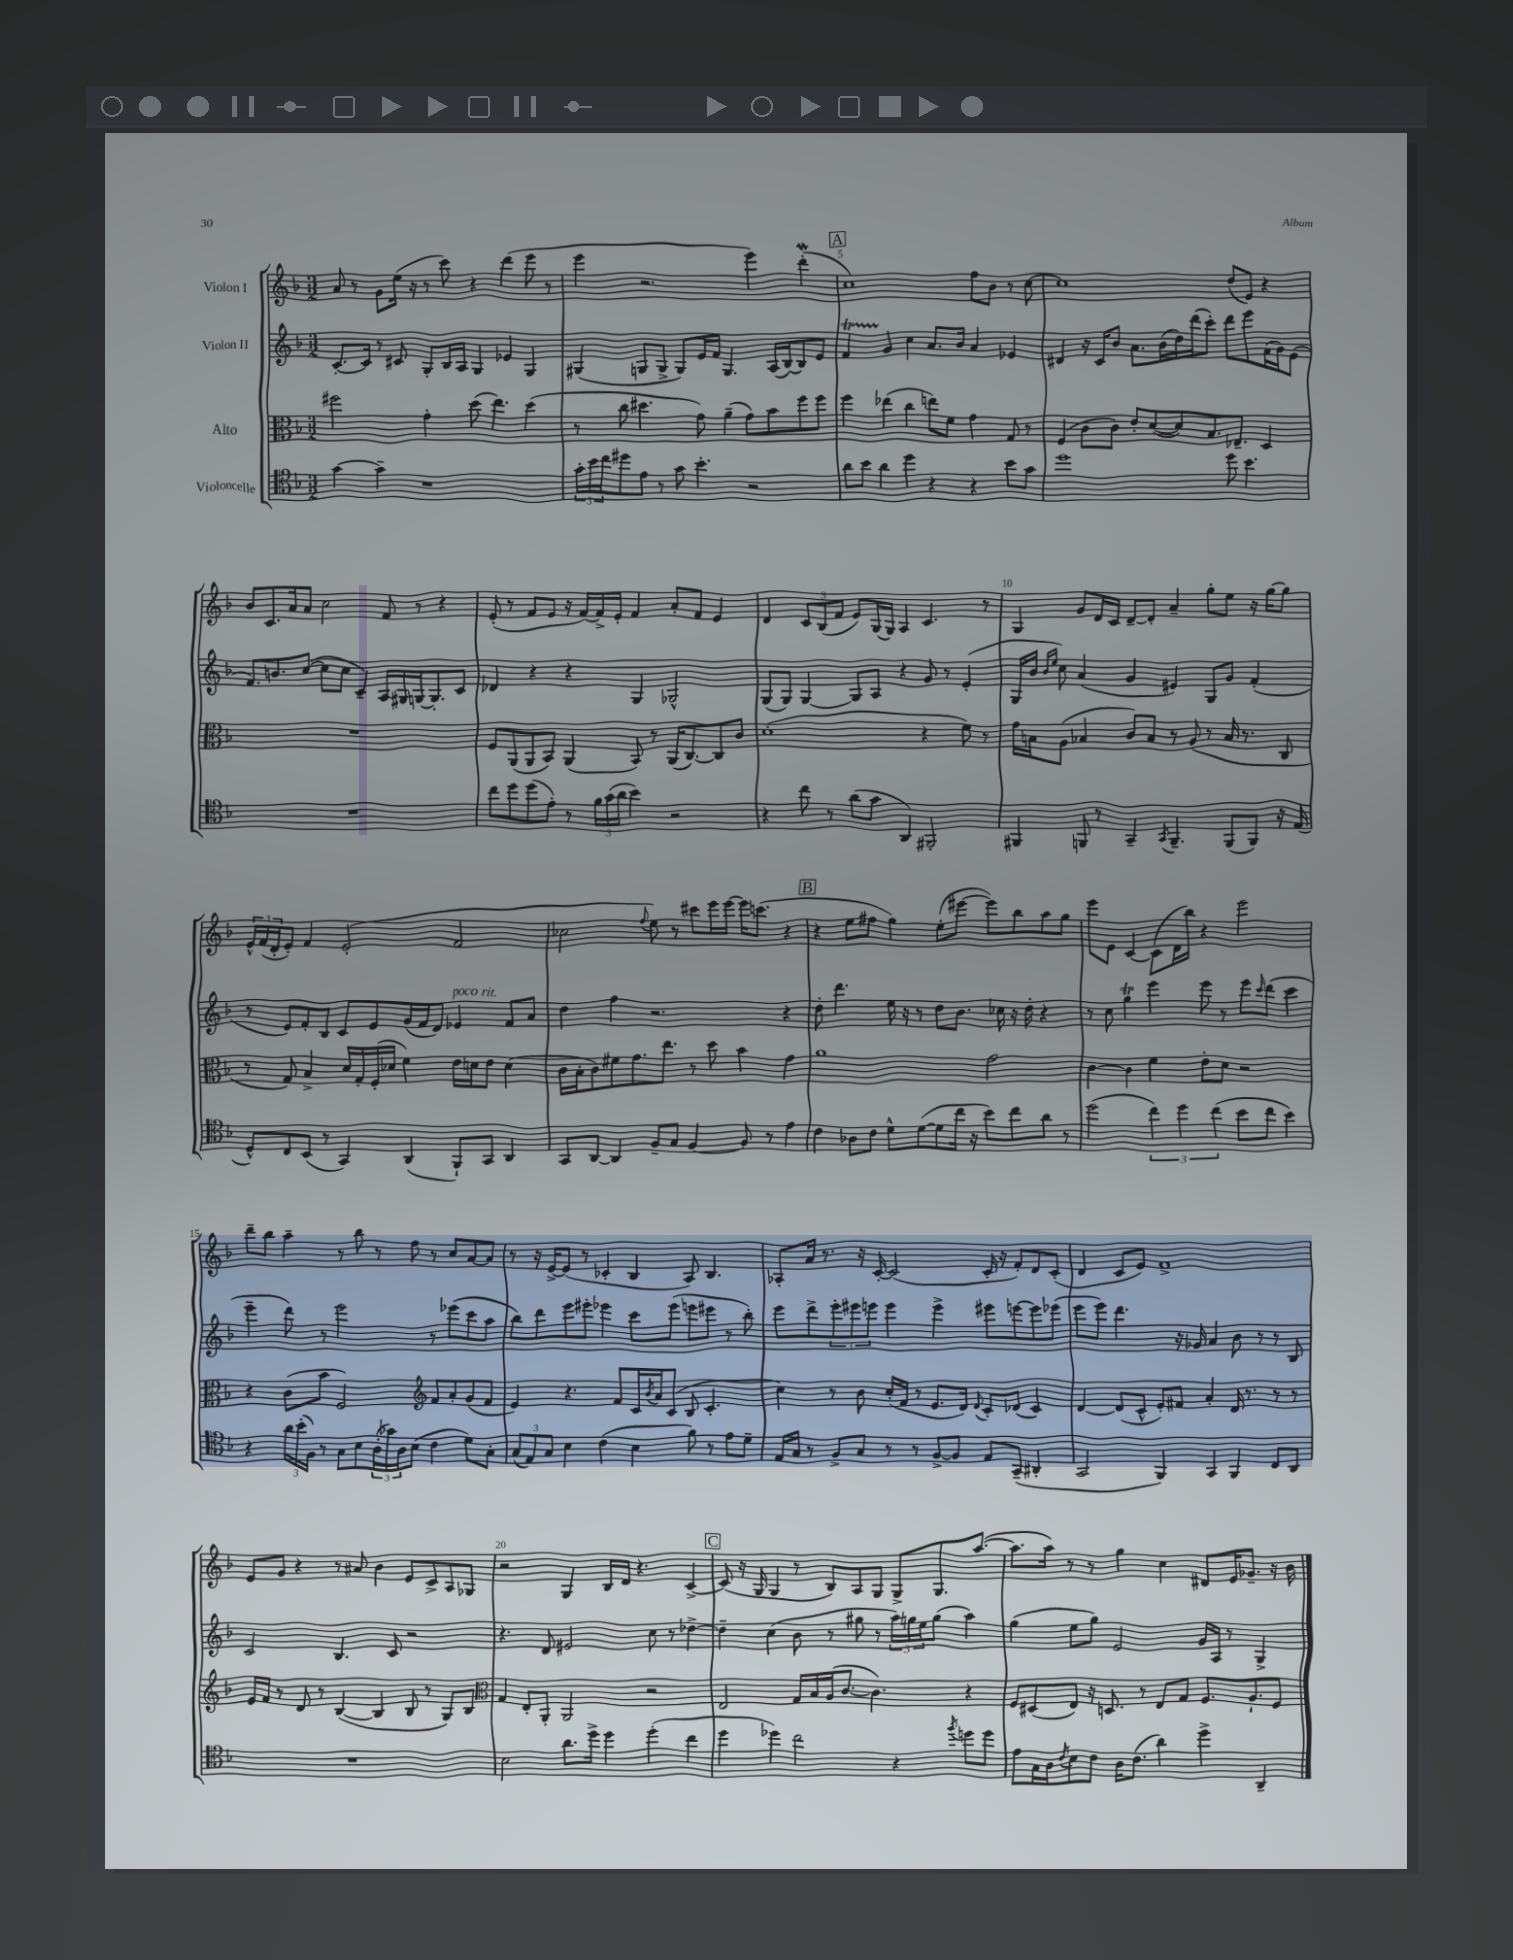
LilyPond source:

<<
\new StaffGroup <<
\new Staff = "s0" \with { instrumentName = "Violon I" } {
    \clef treble \key f \major \numericTimeSignature \time 3/2
    a'8 r8 g'8 e''16( r16 r8 c'''8) r4 d'''4( e'''8 r8 |
    e'''4 r2. e'''4) d'''4-.\mordent( |
    \mark \markup { \box "A" } c''1) f''8 bes'8 r8 c''8~ |
    c''1 d''8( e'8) r4 |
    bes'8 c'8. a'16 a'8 c''2 f'8 r8 r4 |
    e'8-.( r8 f'8 e'8 r16 f'16~) f'16-> e'16-. f'4 a'8-. f'8 e'4 |
    d'4 \tuplet 3/2 { c'8 bes8( f'8 } e'8) g16~ g16 a4 c'4. r8 |
    g4 g'8 d'16 c'16 d'8~-- d'8-. a'4-- g''8-. e''8 r16 g''16~ g''8 |
    \tuplet 3/2 { e'16-^ f'16( d'16-. } e'8-.) f'4 e'2-.( f'2 |
    ces''2 \appoggiatura { f''8 } e''8) r8 cis'''8 e'''16 e'''16~ e'''16 c'''8.( r4 |
    \mark \markup { \box "B" } r4 e''8 fis''8 g''4) e''8-.( eis'''8~ eis'''8) bes''8 a''8 g''8 |
    e'''8 e'8 c'4~ c'8( d'16 bes''16) r4 e'''2 |
    d'''8-- bes''8 a''4-- r8 bes''8 r8 f''8 r8 c''8 a'8~ a'8 |
    r8 r16 e'16~-> e'8( r8 ces'4-. bes4 a8) bes4. |
    aes8-. a'16 r8. r16 c'16~-. c'2( c'16-. r16 f'8-.) d'8 c'8-.( |
    d'4 c'8 e'8) f'1-> |
    e'8 g'8 r4 r8 ais'8 bes'4 e'8 c'8-> a8 ges8 |
    r2 g4 bes16 d'16 r4. c'4~-> |
    \mark \markup { \box "C" } c'8( r16 g16 g4 r8 bes8) a8 g8 g8-> g8. a''8.~( |
    a''8. a''16) r8 r8 g''4 c''4 dis'8 e'16 ges'8.-- r16 bes'16 \bar "|." |
}
\new Staff = "s1" \with { instrumentName = "Violon II" } {
    \clef treble \key f \major \numericTimeSignature \time 3/2
    c'8.~-. c'16 r8 cis'8 g8-. bes16 a16 g4 ees'4 g4 |
    gis4( g8 g8-> g8) e'16 f'16 g4. a16( bes16~) bes8 e'8 |
    \mark \markup { \box "A" } f'4\startTrillSpan g'4\stopTrillSpan c''4 a'8. bes'16 a'4 ees'4 |
    dis'4 r16 c'16 bes'8 a'8. bes'16( d''16) d'''16( c'''8-.) d'''8 e'''8 f'16( g'16) e'8( |
    f'8.) b'8. c''8~( c''8 c''8 c'4--) a16 gis16 g16~ g8.-. c'8 |
    des'4 r4 r4 g4 ges2-^ |
    g8( g8) g4~ g8 a8 r4 g'8 r8 e'4-.( |
    g16 bes'16 \grace { bes'16 e''16 } c''8) a'4( g'4 eis'4) g8 g'8 f'4-.( |
    r8 e'8) f'8-. bes8 c'8 e'8 g'16( f'16 d'8) ees'4^\markup { \italic "poco rit." } f'8 a'8 |
    d''4 f''4 r2. r4 |
    \mark \markup { \box "B" } d''8-. d'''4. e''16 r16 r8 d''8 bes'8. ces''16 r16 d''16-. r4 |
    r8 c''8 g''4\trill e'''4 e'''8 r8 e'''8 \grace { c'''16 } d'''8( c'''4 |
    e'''4-- d'''8) r8 e'''2 r8 ees'''8( c'''8 a''8 |
    bes''8) d'''8 e'''8 eis'''8-. ees'''4 c'''8 ees'''8( e'''8 eis'''8 r8 bes''8-.) |
    e'''8 d'''8-> \tuplet 3/2 { e'''8-. eis'''8 e'''8 } e'''4 e'''4-> eis'''8 e'''8~ e'''8 ees'''8( |
    e'''8 e'''8) d'''4. r16 ges'16 a'4 bes'8 r8 r8 bes8 |
    c'2 bes4. c'8 r2 |
    r4. d'8 eis'2 c''8 r8 des''4~-> |
    \mark \markup { \box "C" } des''4-- c''4( bes'8 r8 gis''8 r8 \tuplet 3/2 { a''16) g''16 e''16 } g''8( a''4) |
    g''4( e''8 g''8) e'2 g'16 a16 r8 g4-> \bar "|." |
}
\new Staff = "s2" \with { instrumentName = "Alto" } {
    \clef alto \key f \major \numericTimeSignature \time 3/2
    fis''2 g'4-. d''8( e''4.) d''4( |
    r8 c''8 dis''4. g'8) a'4--( g'8) bes'8 f''8 f''8 |
    \mark \markup { \box "A" } f''4 ees''4( c''4 e''8) f'8 g'4 g8 r8 |
    f4( c'8 c'8) e'8-. d'8~( d'8) bes8. ees8.-- d4 |
    R1. |
    f8 a,8( a,8 bes,8) a,4( bes,8) r8 a,16( c8.~) c8 c'8 |
    d'1-.( r4 f'8) r8 |
    g'16 b16 a8( bes4 c'8) bes8 r8 a8( r8 bes16 r8. c8 |
    r8 g8) bes4-> d'16 g16-. f16-.( des'16 f'4) e'16 d'16 e'8 d'4( |
    c'16 bes16-. c'8) fis'8 g'8. e''8. r8 d''8 bes'4 g'4 |
    \mark \markup { \box "B" } a'1 g'2 |
    c'4~ c'4 f'4 e'8-. d'8 r2 |
    r4 c'8( bes'8 f2) \clef treble f'8 a'8-. g'8( f'8 |
    e'4) r4. f'8 c'16 \acciaccatura { bes'8 } a'16 c'8( bes8 c'4.-. |
    c''4) r8 bes'8 c''16-.( f'16 r8 e'8. d'16) \appoggiatura { d'8 } c'8-. des'8( c'4) |
    d'4~ d'8( c'8-^ e'8-.) fis'8 a'4-. d'16 r8. r8 r8 |
    e'16 f'16 r8 d'8 r8 bes4~( bes4 bes8 r8 g8) bes8 |
    \clef alto g4 e8-. a,8-. a,2 r2 |
    \mark \markup { \box "C" } e2 g16 bes16 a16( c'8.~ c'4.) r4 |
    f8 dis8( e8) r16 d8. r8 e8 g8 f8. a8.-! f8 \bar "|." |
}
\new Staff = "s3" \with { instrumentName = "Violoncelle" } {
    \clef tenor \key f \major \numericTimeSignature \time 3/2
    g'4~ g'4-- r1 |
    \tuplet 3/2 { g'16-. bes'16 c''16 } dis''8 e'8 r8 g'8 bes'4.-. r2 |
    \mark \markup { \box "A" } a'8 bes'8 a'4 d''4 r4 r4 bes'8 g'8 |
    d''1 d''8 bes'4. |
    R1. |
    c''8 d''8 d''8( e'8-.) r8 \tuplet 3/2 { f'16 g'16( a'16 } bes'4) r2 |
    r4 c''8 r8 a'8( g'8 a,4) fis,2-. |
    fis,4 f,8 r8 g,4-- \acciaccatura { g,8 } f,4.-- f,8( f,8) r16 e16( |
    d8-^) c8 bes,8( r8 g,4) a,4( f,8-!) g,8 a,4 |
    g,8 a,8~ a,4 f8-- g8 f4~ f8 r8 e'4 |
    \mark \markup { \box "B" } c'4 aes8 c'8 d'8-^ d'8~( d'8 c''16 r16 bes'8) c''8 a'8 r8 |
    d''2( \tuplet 3/2 { c''4) d''4 c''4( } bes'8 c''8 bes'4) |
    r4 \tuplet 3/2 { a'16 bes'16-.( f16) } r8 g8 bes8 \tuplet 3/2 { a16-.( ges'16) a16 } bes8( c'4 d'8) g8-. |
    \tuplet 3/2 { g8( e8) g8 } bes4 c'4( bes4 f'8) r8 e'8 d'8-- |
    e16 g16 r8 f8-> g8 r8 r8 f8~-> f8 e8 g,8--( ais,4-. |
    g,2 f,4) g,4 f,4 c8 a,8 |
    R1. |
    bes2 a'8. d''16-> d''4 d''4-.( c''4 |
    \mark \markup { \box "C" } d''4 des''4) c''2 r4 \acciaccatura { f''8 } d''8 d''8 |
    e'8 g16 a16 \acciaccatura { c'8 } bes8 c'8 a16 c'8.( a'4) d''4-> a,4-- \bar "|." |
}
>>
>>
\layout { \context { \Score currentBarNumber = #3 \override BarNumber.break-visibility = ##(#f #t #t) barNumberVisibility = #(every-nth-bar-number-visible 5) } }
